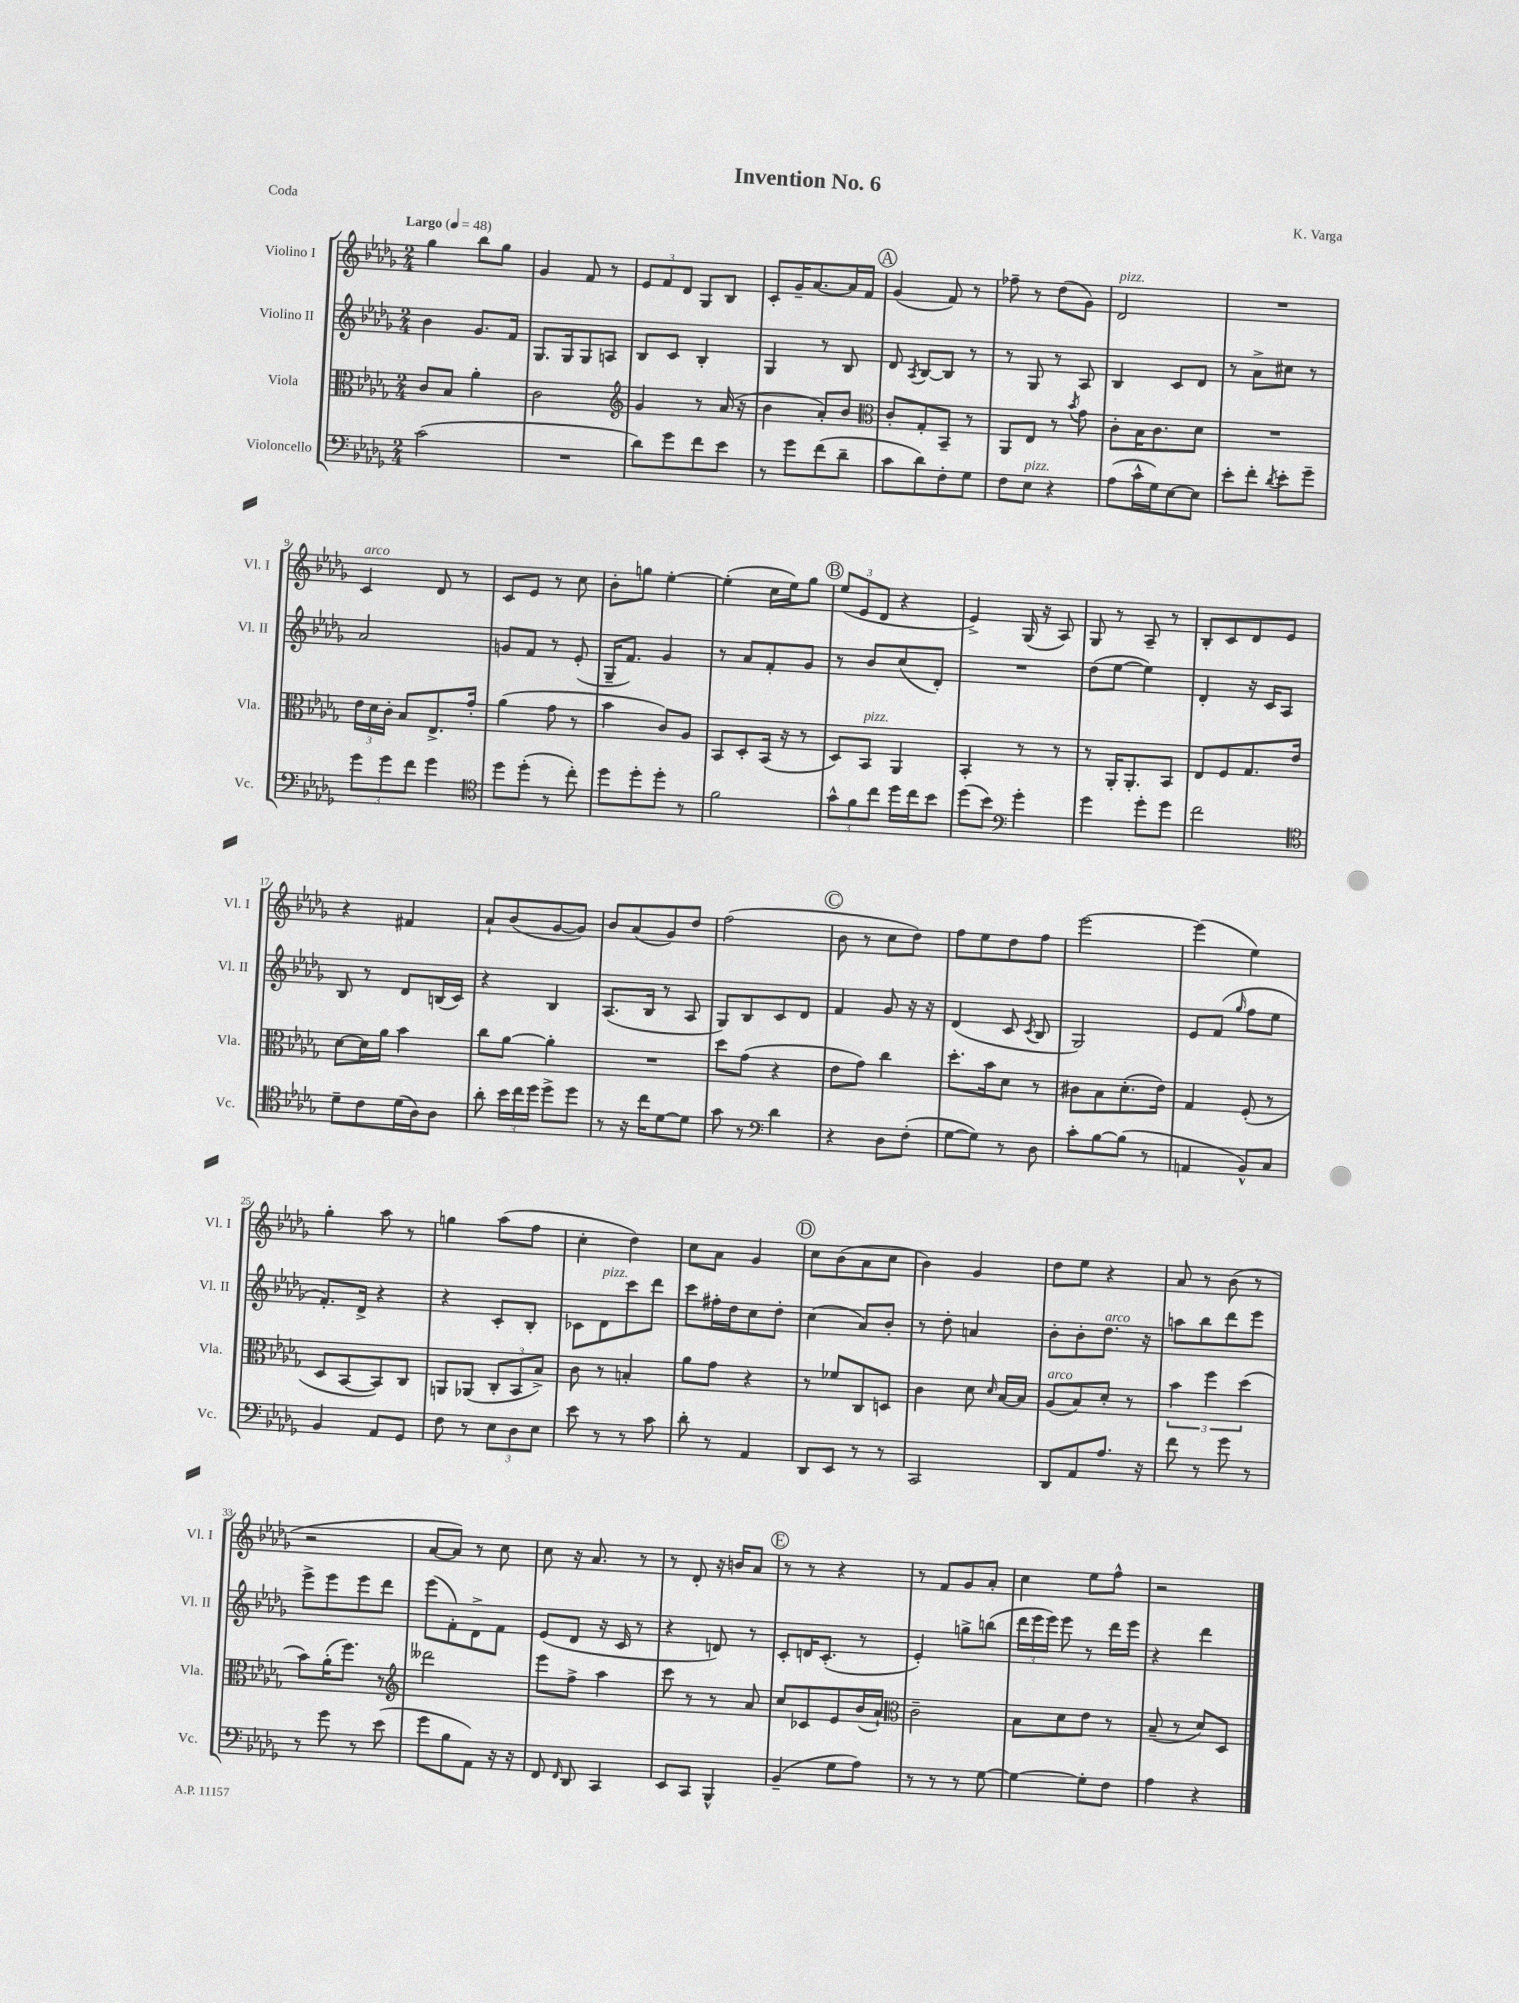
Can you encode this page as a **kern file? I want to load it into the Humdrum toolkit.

**kern	**kern	**kern	**kern
*staff4	*staff3	*staff2	*staff1
*clefF4	*clefC3	*clefG2	*clefG2
*k[b-e-a-d-g-]	*k[b-e-a-d-g-]	*k[b-e-a-d-g-]	*k[b-e-a-d-g-]
*M2/4	*M2/4	*M2/4	*M2/4
*MM48	*MM48	*MM48	*MM48
(2c	8c	4b-	4gg-
.	8B-	.	.
.	4a-'	8.g-	8bb-
.	.	.	8gg-
.	.	16f	.
=	=	=	=
2r	2c	8.G-	4g-
.	.	16G-	.
.	.	8G-	8f
.	.	8A	8r
=	=	=	=
*	*clefG2	*	*
8d-)	4g-	8B-	12e-
.	.	.	12f
8g-	.	8c	.
.	.	.	12d-
8f	8r	4B-'	8G-
8e-	(16a-	.	8B-
.	16r	.	.
=	=	=	=
8r	4b-	4G-	8c'
8g-	.	.	16g-~
.	.	.	[8.a-
(8f	8a-')	8r	.
8d-~	8b-	8B-	16a-]
.	.	.	16f
=	=	=	=
*	*clefC3	*	*
8c	8c'	8d-	(4g-
.	.	8qA-	.
8d-)	8G-'	[8B-	.
8F'	8BB-~	8B-]	8f)
8G-	8r	8r	8r
=	=	=	=
8F	8AA-	8r	8ff-~
8E-	8E-	8G-	8r
4r	8r	8r	(8dd-
.	8qb-	.	.
.	8g-	8A-	8g-)
=	=	=	=
(8A-	8c'	4B-	2d-
16c^^	16B-	.	.
16G-)	8.c	.	.
[8E-	.	8c	.
8E-]	8d-	8d-	.
=	=	=	=
8e-'	2r	8r	2r
8f'	.	8a-^	.
8qd-	.	.	.
8e-'	.	8cc#	.
8g-~	.	8r	.
=	=	=	=
12g-	24e-	2a-	4c
.	24d-	.	.
12g-	24c'	.	.
.	8B-	.	.
12f	.	.	.
4g-	8.E-^	.	8d-
.	.	.	8r
.	16g-'	.	.
=	=	=	=
*clefC4	*	*	*
8dd-	(4a-	8g	8c
(8dd-'	.	8f	8e-
8r	8g-	8r	8r
8cc')	8r	(8e-'	8cc
=	=	=	=
8dd-	4b-	16G-~	8b-'
.	.	8.f)	.
8dd-'	.	.	8gg
8dd-'	8c)	4g-	[4ee-'
8r	8A-	.	.
=	=	=	=
2f	8BB-	8r	(4ee-']
.	8D-'	8a-	.
.	(16BB-	8f'	16cc
.	16r	.	16ee-)
.	8r	8g-	8gg-
=	=	=	=
12g-^^	8D-)	8r	(12ee-
12f	.	.	12e-
.	8BB-	8b-	.
12cc	.	.	12d-
16dd-	4AA-	(8cc	4r
16cc	.	.	.
8b-	.	8d-')	.
=	=	=	=
(8dd-	4BB-'	2r	4e-^)
8b-)	.	.	.
*clefF4	*	*	*
4g-'	8r	.	(16G-
.	.	.	16r
.	8r	.	8A-)
=	=	=	=
4g-	8r	(8dd-	8G-
.	16AA-'	[8ee-	8r
.	8.AA-'	.	.
8g-'	.	4ee-])	8A-~
8g-	8BB-	.	8r
=	=	=	=
2f	8E-	4d-'	8B-'
.	8F	.	8c
.	8.G-	16r	8d-
.	.	16c	.
.	.	8A-	8e-
.	16e-	.	.
=	=	=	=
*clefC4	*	*	*
8d-~	[8d-	8B-	4r
8c	16d-]	8r	.
.	16a-	.	.
(16d-	4b-	8d-	4f#
16A-)	.	.	.
8A-	.	(16B	.
.	.	16c)	.
=	=	=	=
8a-'	8cc	4r	8a-`
24b-	[8a-	.	(8b-
24cc	.	.	.
24dd-	.	.	.
8dd-^	4a-']	4B-	[8g-
8dd-	.	.	8g-])
=	=	=	=
8r	2r	(8.A-	8b-
16r	.	.	(8a-
16cc	.	16B-	.
[8d-	.	8r	8g-)
8d-]	.	8A-	8dd-
=	=	=	=
8g-	8dd-	8G-)	(2ff
8r	(8g-	8B-	.
*clefF4	*	*	*
4d-	4r	8c	.
.	.	8d-	.
=	=	=	=
4r	8e-	4f	8b-
.	8g-)	.	8r
8D-	4cc	8g-	8cc
(8F'	.	16r	8dd-)
.	.	16r	.
=	=	=	=
[8G-	8.dd-'	(4d-	8ff
8G-])	.	.	8ee-
.	16b-	.	.
8r	8d-	8c	8dd-
.	.	8qc	.
8D-	8r	8B-	8ff
=	=	=	=
8c'	8c#	2G-)	[2eee-
[8B-	8B-	.	.
(8B-]	(8.d-'	.	.
8r	.	.	.
.	16e-)	.	.
=	=	=	=
4AA	4G-	8e-	(4eee-]
.	.	(8f	.
.	.	16qqgg-	.
8BB-^^)	(8F'	8ff	4ee-)
8C	8r	8ee-	.
=	=	=	=
4BB-	8D-	8.f')	4gg-'
.	[8BB-	.	.
.	.	16d-^	.
8AA-	8BB-])	4r	8aa-
8GG-	8C	.	8r
=	=	=	=
8F	8AA	4r	4gg
8r	(8AA-	.	.
12E-	12C'	8c'	(8aa-
12D-	12BB-	.	.
.	.	8B-'	8ff
12E-	12B-^)	.	.
=	=	=	=
8e-	8c	8c-	4cc'
8r	8r	8d-	.
8r	4B'	8ccc	4dd-)
8c	.	8ddd-	.
=	=	=	=
8d-'	8a-	8ccc	8cc
8r	8g-	16ff#'	8a-
.	.	16dd-	.
4AA-	4r	8cc	4g-
.	.	8dd-'	.
=	=	=	=
8DD-	8r	(4cc	8cc
8EE-	8f-	.	(8b-
8r	8C	8a-)	8a-
8r	8D	8b-'	8cc
=	=	=	=
2CC	4c	8r	4b-)
.	.	8dd-'	.
.	8d-	4a	4g-
.	16qqd-	.	.
.	[16B-	.	.
.	16B-]	.	.
=	=	=	=
8DD-	(8A-	8b-'	8dd-
8AA-	8B-)	8b-'	8ee-
8.A-	8d-'	8.dd-	4r
.	8r	.	.
16r	.	16r	.
=	=	=	=
8f	6b-	8aa	8a-
8r	.	8bb-	8r
.	6ff	.	.
8g-	.	8ddd-	(8b-
.	(6dd-	.	.
8r	.	8eee-	8r
=	=	=	=
8r	8b-)	8eee-^	2r
8g-	(16a-'	8eee-	.
.	8.ff)	.	.
8r	.	8eee-	.
(8e-	8r	8ddd-	.
=	=	=	=
*	*clefG2	*	*
8g-	2ddd--	(8eee-	[8a-
8B-	.	8f')	8a-])
8AA-)	.	8d-^	8r
16r	.	8f	8cc
16r	.	.	.
=	=	=	=
8FF	8eee-	(8e-	8cc
16qqFF	.	.	.
8DD-	8ff^	8d-	16r
.	.	.	8.a-
4CC	4aa-	16r	.
.	.	16c	.
.	.	8r	8r
=	=	=	=
8EE-	8ccc	4r	8r
8CC	8r	.	8d-'
4BBB-^^	8r	8d)	16r
.	.	.	16b
.	8a-	8r	8a-
=	=	=	=
(4BB-~	8cc	8c'	8r
.	8c-	16d	8r
.	.	(8.c'	.
8G-	8e-	.	4r
8A-)	(16b-	8r	.
.	16a-`)	.	.
=	=	=	=
*	*clefC3	*	*
8r	2c~	4e-')	8r
8r	.	.	8f
8r	.	8gg^	8g-
[8G-	.	(8bb	8a-'
=	=	=	=
4G-_	8B-	24ddd-	4cc
.	.	24eee-	.
.	.	24eee-)	.
.	8d-	8eee-	.
8G-']	8e-	8r	8ee-
8F	8r	16ddd-	8ff^^
.	.	16eee-	.
=	=	=	=
4A-	(8B-~	4r	2r
.	8r	.	.
4r	8d-)	4ddd-	.
.	8D-	.	.
==	==	==	==
*-	*-	*-	*-
